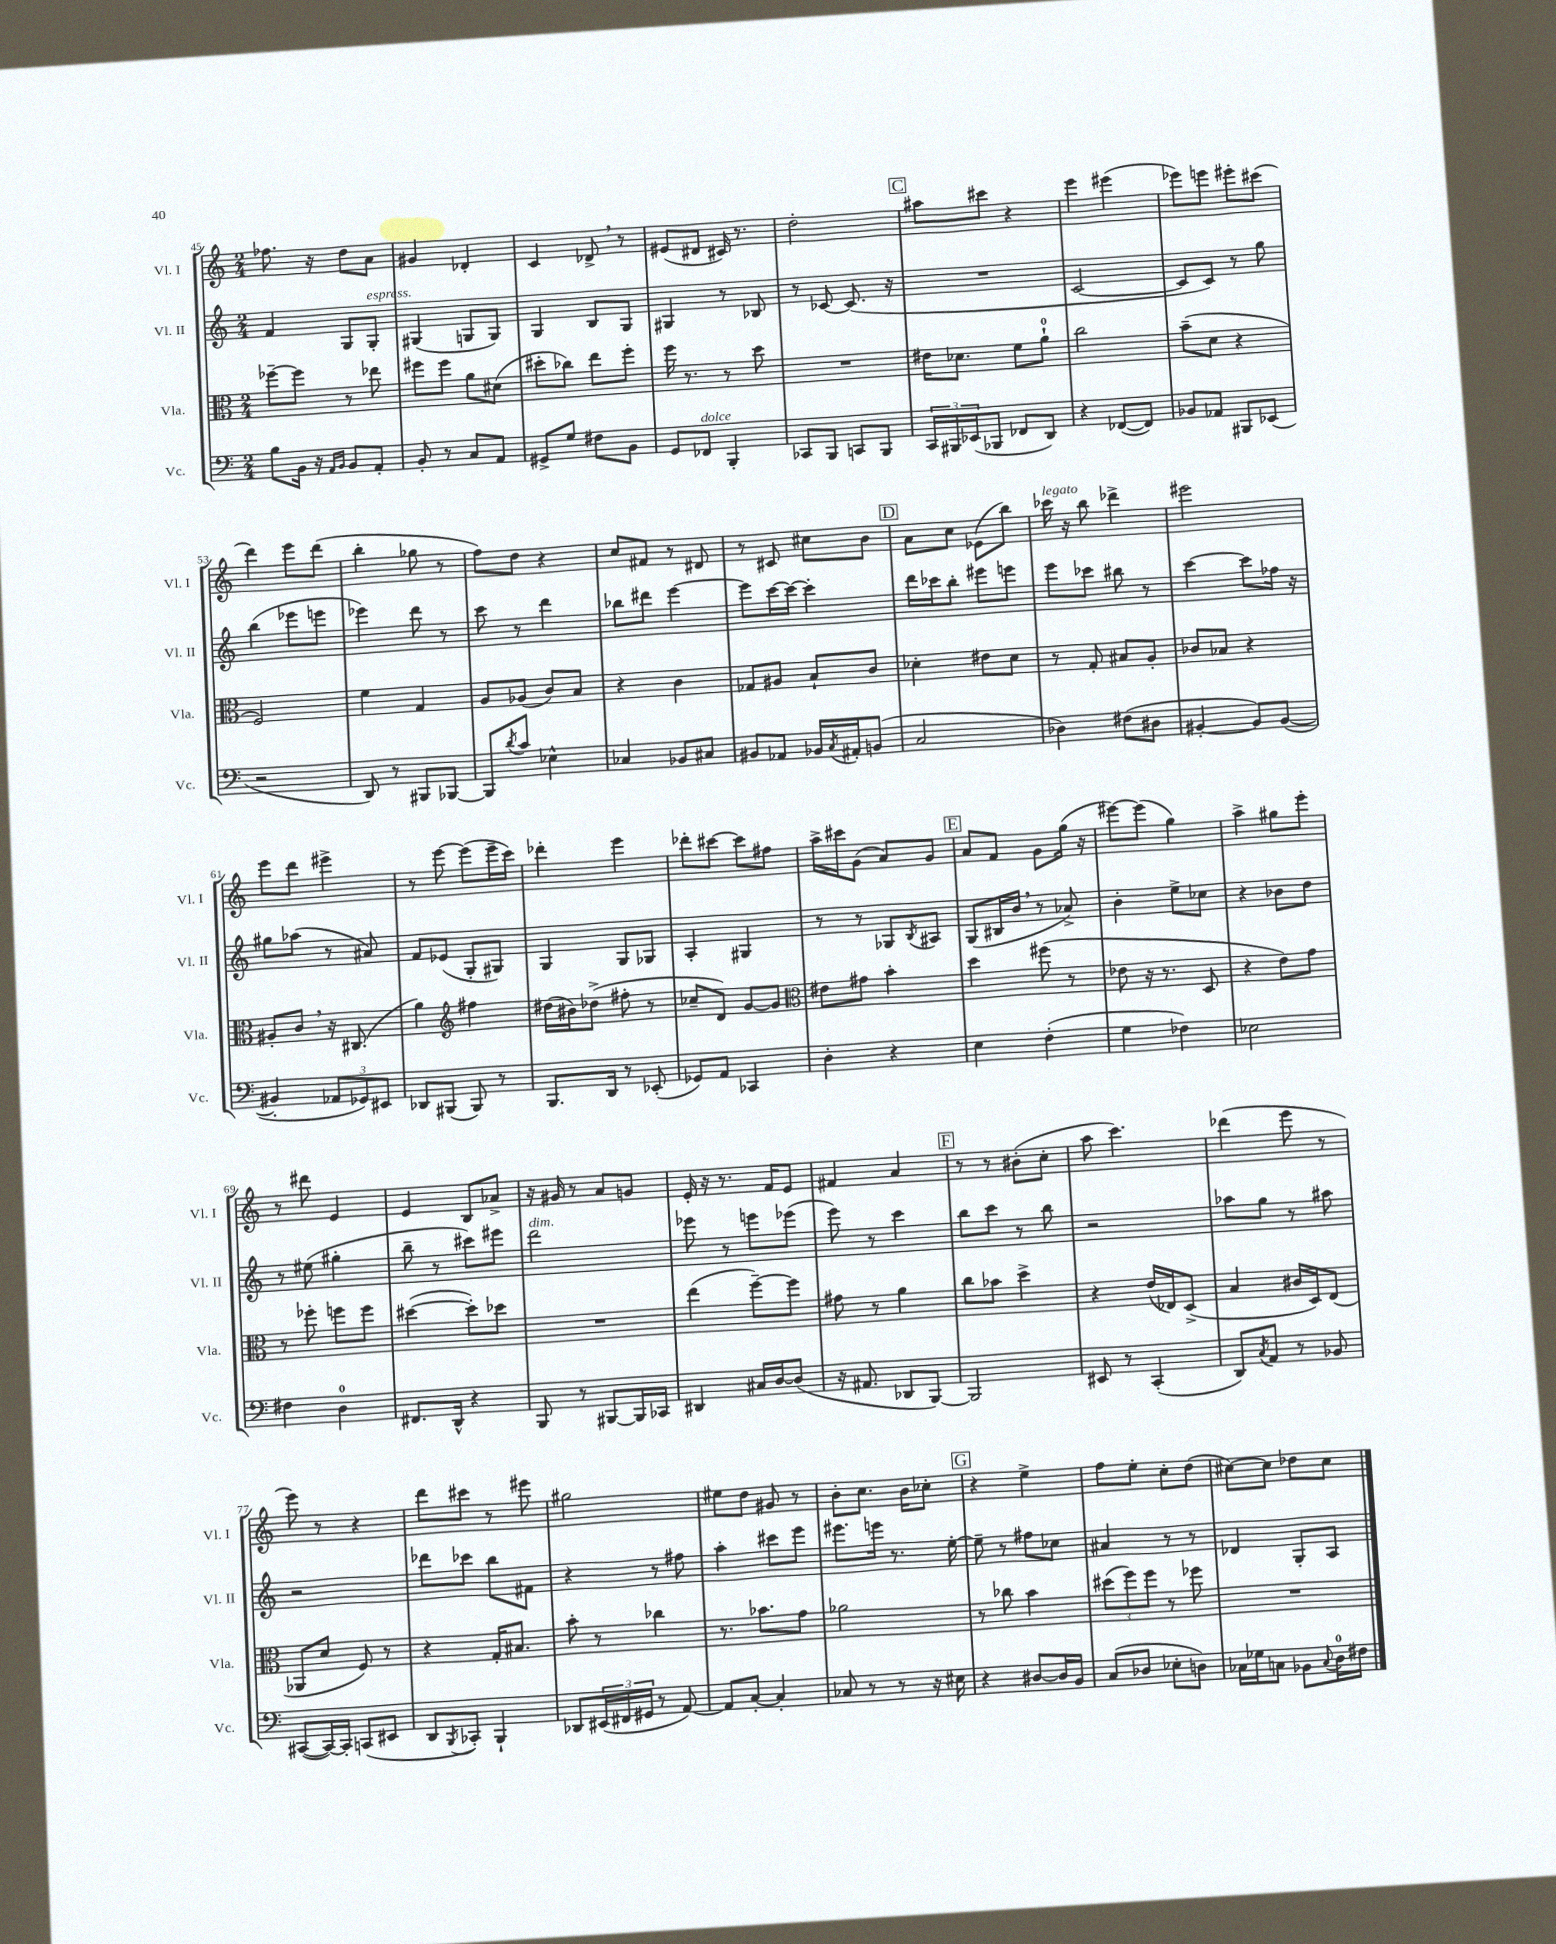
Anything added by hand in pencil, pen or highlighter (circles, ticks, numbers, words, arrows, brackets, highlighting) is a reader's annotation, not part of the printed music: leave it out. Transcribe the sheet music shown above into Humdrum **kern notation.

**kern	**kern	**kern	**kern
*staff4	*staff3	*staff2	*staff1
*clefF4	*clefC3	*clefG2	*clefG2
*k[]	*k[]	*k[]	*k[]
*M2/4	*M2/4	*M2/4	*M2/4
8B	[8ff-~	4f	8.ff-
16BB	8ff-]	.	.
16r	.	.	16r
16qqAA	.	.	.
16qqBB	.	.	.
8BB	8r	8G	8dd
8AA'	8ee-	8G'	8a
=	=	=	=
8BB'	8ff#	(4G#	4g#
8r	8ff#	.	.
8C	8a	8G	4d-'
8AA	(8d#	8G)	.
=	=	=	=
8GG#^	8dd#'	4G	4c
8G	8cc-)	.	.
8F#	8ee	8B	8d-^
8BB	8ff'	8G	8r
=	=	=	=
8GG	16ff	4G#	(8e#
.	8.r	.	.
8FF-	.	.	8d#
4BBB'	8r	8r	16c#)
.	.	.	8.r
.	8dd	8B-	.
=	=	=	=
8CC-	2r	8r	2dd'
8BBB	.	[8c-	.
8CC	.	(8.c-]	.
8BBB	.	.	.
.	.	16r	.
=	=	=	=
24CC	16e#	2r	8aa#
24BBB#	.	.	.
.	8.d-	.	.
(24EE-	.	.	.
8BBB-	.	.	8ccc#
8FF-	8f	.	4r
8DD)	8a`	.	.
=	=	=	=
4r	2cc	[2c	4eee
([8FF-	.	.	(4eee#
8FF-])	.	.	.
=	=	=	=
8BB-	(8b~	8c]	8eee-)
8AA-	8d	8c)	8eee
8BBB#	4r	8r	8eee#'
(8EE-	.	8gg	(8ccc#
=	=	=	=
2r	2F)	(4bb	4ddd)
.	.	8eee-	8eee
.	.	8eee	(8ddd
=	=	=	=
8DD)	4f	4eee-)	4bb'
8r	.	.	.
8BBB#	4G	8ddd	8gg-
[8BBB-	.	8r	8r
=	=	=	=
8BBB-]	8A	8ccc	8ff)
8qd	.	.	.
8c	(8A-	8r	8dd
4E-^^	8c)	4ddd	4r
.	8B	.	.
=	=	=	=
4C-	4r	8bb-	8cc
.	.	8ddd#	8f#
8BB-	4c	[4eee	8r
8C#	.	.	8d#
=	=	=	=
8BB#	8G-	8eee]	8r
8AA-	8A#	[16ccc	8c#
.	.	16ccc_	.
16BB-	8B`	4ccc']	8cc#
8qC	.	.	.
16AA#'	.	.	.
(8BB	8c	.	8b
=	=	=	=
2C	4d-'	16ddd	8a
.	.	16ccc-	.
.	.	8bb'	8cc
.	8e#	8eee#	(8e-
.	8d-	8eee	8bb)
=	=	=	=
4D-)	8r	8eee	16ccc-
.	.	.	16r
.	8G'	8ccc-	8bb
(8F#	8B#	8bb#	4ddd-^
8D#	8A'	8r	.
=	=	=	=
[4BB#'	8c-	[4ccc	2eee#
.	8B-	.	.
8BB#])	4r	8ccc]	.
([8BB#	.	16ff-	.
.	.	16r	.
=	=	=	=
4BB#']	8A#'	8gg#	8eee
.	8c	(8aa-	8ddd
12AA-	16r	8r	4eee#^
.	(8.C#	.	.
12GG-)	.	.	.
.	.	8a#)	.
12EE#	.	.	.
=	=	=	=
8DD-	4a)	8f	8r
(8BBB#	.	(8e-	[8eee
*	*clefG2	*	*
8BBB#)	4ff#	8G'	(8eee]
8r	.	8G#)	16eee~
.	.	.	16ccc)
=	=	=	=
8.BBB	(16dd#	4G	4ddd-'
.	16b#)	.	.
.	(8dd-^	.	.
16DD	.	.	.
8r	8ff#'	8G	4eee
(8EE-'	8r	8G-	.
=	=	=	=
8GG-)	8cc-~	4A'	8ddd-'
8AA	8d)	.	[8ccc#
4CC-	[8g	4G#	8ccc#]
.	8g]	.	8ff#
=	=	=	=
*	*clefC3	*	*
4D'	8e#	8r	16aa^
.	.	.	16ccc#
.	8g#	8r	(8g
4r	4b'	8G-	8a)
.	.	8qB	.
.	.	8A#	8g
=	=	=	=
4E	4dd	(8G	8a
.	.	16B#	8f
.	.	16b	.
(4F'	(8ff#	8r	8g
.	8r	8a-^)	(16gg
.	.	.	16r
=	=	=	=
4G	8e-	4b'	[8eee#)
.	16r	.	(8eee#]
.	8.r	.	.
4F-)	.	8ee^	4gg)
.	8D	8cc-	.
=	=	=	=
2E-	4r	4r	4aa^
.	8e)	8b-	8gg#
.	8g	8dd	8eee'
=	=	=	=
4F#	8r	8r	8r
.	8ff-'	(8ee#	8ddd#
4D	8ff	4gg#'	4e
.	8ff	.	.
=	=	=	=
8.FF#	([4dd#	8bb~	4e
.	.	8r	.
16DD^^	.	.	.
4r	8dd#'])	8ccc#)	8B
.	8dd-	8eee#	8a-^
=	=	=	=
8BBB	2r	2ddd	16r
.	.	.	16g#
8r	.	.	8r
[8BBB#	.	.	8a
16BBB#]	.	.	8g
16CC-	.	.	.
=	=	=	=
4DD#	(4ee	8eee-	16e'
.	.	.	16r
.	.	8r	8.r
16C#	[8ff~)	8eee	.
[16D	.	.	16f
(8D]	8ff]	(8eee-	8e
=	=	=	=
16r	8g#	8eee)	4f#
8.AA#	.	.	.
.	8r	8r	.
8DD-	4a	4ccc	4a
[8BBB)	.	.	.
=	=	=	=
2BBB]	8cc	8bb	8r
.	8b-	8ccc	8r
.	4dd^	8r	(8b#'
.	.	8bb	8cc'
=	=	=	=
8EE#	4r	2r	8aa
8r	.	.	4.ccc)
(4CC'	(16e	.	.
.	16E-)	.	.
.	(8D^	.	.
=	=	=	=
8DD)	4B	8aa-	(4ddd-
8qC	.	.	.
8AA	.	8gg	.
8r	16c#	8r	8eee
.	16D)	.	.
8BB-	(8E	8aa#	8r
=	=	=	=
([8CC#	8AA-	2r	8eee)
16CC#_)	8d	.	8r
16CC#']	.	.	.
(8CC	8F)	.	4r
8EE#	8r	.	.
=	=	=	=
8DD	4r	8ddd-	8ddd
8qBBB	.	.	.
8CC-')	.	8ccc-	8ccc#
4BBB`	16G'	8bb	8r
.	8.B#	.	.
.	.	8f#	8eee#
=	=	=	=
8DD-	8b'	4r	2gg#
(24EE#	8r	.	.
24FF#	.	.	.
24GG#	.	.	.
8r	4cc-	8r	.
[8AA)	.	8ff#	.
=	=	=	=
8AA]	8.r	4aa'	8ee#
[8C'	.	.	8dd
.	8.b-	.	.
4C']	.	8ccc#	8g#
.	8g	8eee	8r
=	=	=	=
8C-	2a-	8.eee#	8b'
8r	.	.	8.cc
.	.	16eee	.
8r	.	8.r	.
.	.	.	16b
16r	.	.	8cc-'
16E#	.	[16ee'	.
=	=	=	=
4r	8r	8ee~]	4r
.	8cc-	8r	.
[8D#	4b	8ff#	4ee^
16D#]	.	8cc-	.
16BB	.	.	.
=	=	=	=
(8C	(12dd#	4a#	8ff
.	12ff)	.	.
8D-	.	.	8ee'
.	12ff	.	.
8E-'	8r	8r	8cc'
8D)	8ff-	8r	(8dd
=	=	=	=
16C-	2r	4d-	[8cc#)
16G-	.	.	.
8C	.	.	8cc#]
8BB-	.	8G'	8dd-
8qqC	.	.	.
16D	.	8A	8cc#
16F#	.	.	.
==	==	==	==
*-	*-	*-	*-
